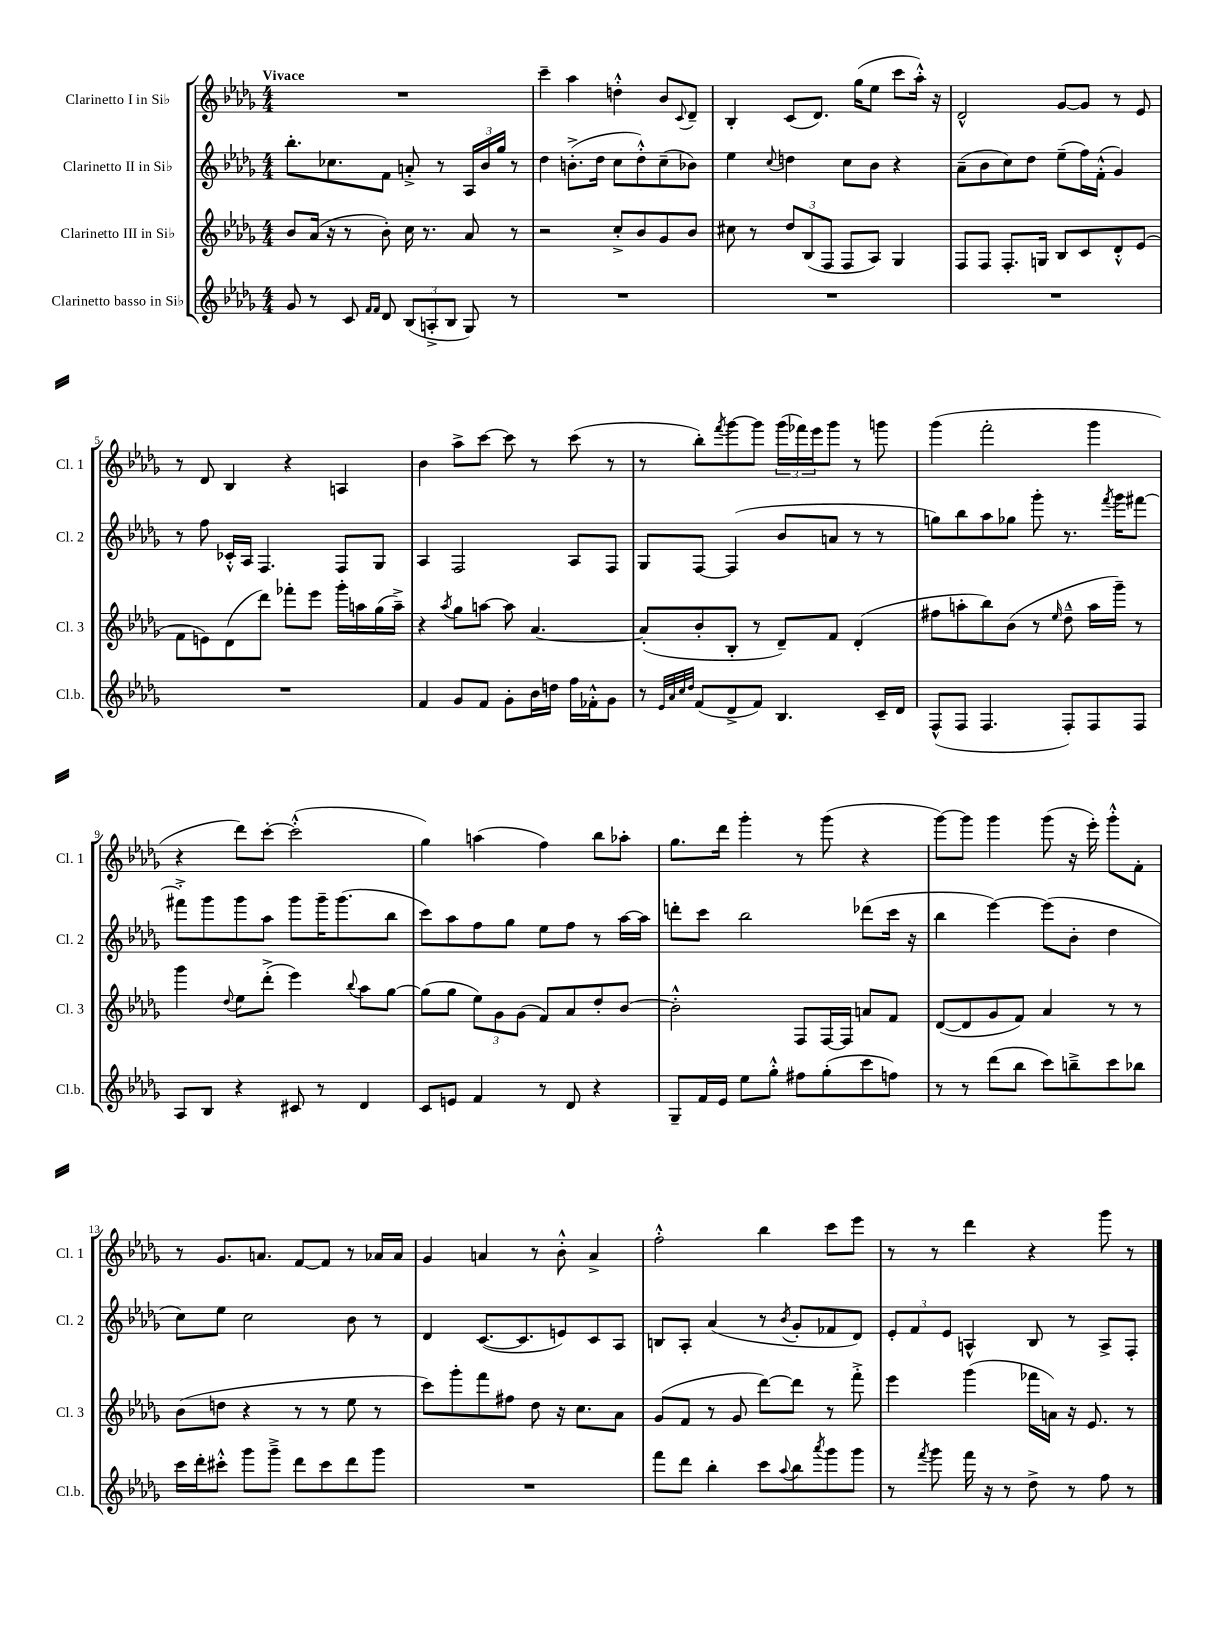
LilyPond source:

<<
\new StaffGroup <<
\new Staff = "s0" \with { instrumentName = "Clarinetto I in Sib" shortInstrumentName = "Cl. 1" } {
    \clef treble \key des \major \numericTimeSignature \time 4/4 \tempo "Vivace"
    R1 |
    c'''4-- aes''4 d''4-.-^ bes'8 \appoggiatura { c'8 } des'8-- |
    bes4-. c'8( des'8.) ges''16( ees''8 c'''8 aes''16-.-^) r16 |
    des'2-^ ges'8~ ges'8 r8 ees'8 |
    r8 des'8 bes4 r4 a4 |
    bes'4 aes''8-> c'''8~ c'''8 r8 c'''8( r8 |
    r8 bes''8-.) \acciaccatura { f'''8 } ges'''8~ ges'''8 \tuplet 3/2 { ges'''16( fes'''16) ees'''16 } ges'''8 r8 g'''8 |
    ges'''4( f'''2-. ges'''4 |
    r4 des'''8) c'''8~-. c'''2-.-^( |
    ges''4) a''4( f''4) bes''8 aes''8-. |
    ges''8. des'''16 ges'''4-. r8 ges'''8( r4 |
    ges'''8~) ges'''8 ges'''4 ges'''8( r16 ees'''16-.) ges'''8-.-^ f'8-. |
    r8 ges'8. a'8. f'8~ f'8 r8 aes'16 aes'16 |
    ges'4 a'4 r8 bes'8-.-^ a'4-> |
    f''2-.-^ bes''4 c'''8 ees'''8 |
    r8 r8 des'''4 r4 ges'''8 r8 \bar "|." |
}
\new Staff = "s1" \with { instrumentName = "Clarinetto II in Sib" shortInstrumentName = "Cl. 2" } {
    \clef treble \key des \major \numericTimeSignature \time 4/4
    bes''8.-. ces''8. f'8 a'8-.-> r8 \tuplet 3/2 { aes16 bes'16 ges''16 } r8 |
    des''4 b'8.-.->( des''16 c''8 des''8-.-^) c''8--( bes'8) |
    ees''4 \appoggiatura { c''8 } d''4 c''8 bes'8 r4 |
    aes'8--( bes'8 c''8) des''8 ees''8--( f''16) f'16-.-^( ges'4) |
    r8 f''8 ces'16-.-^ aes16 f4. f8 ges8 |
    aes4 f2 aes8 f8 |
    ges8 f8~ f4( bes'8 a'8 r8 r8 |
    g''8) bes''8 aes''8 ges''8 ges'''8-. r8. \acciaccatura { f'''8 } ges'''16 fis'''8~ |
    fis'''8-.-> ges'''8 ges'''8 aes''8 ges'''8 ges'''16-- ges'''8.( bes''8 |
    c'''8) aes''8 f''8 ges''8 ees''8 f''8 r8 aes''16~ aes''16 |
    d'''8-. c'''8 bes''2 des'''8( c'''16 r16 |
    bes''4 ees'''4~) ees'''8( bes'8-. des''4 |
    c''8) ees''8 c''2 bes'8 r8 |
    des'4 c'8.~( c'8. e'8) c'8 aes8 |
    b8 aes8-. aes'4( r8 \acciaccatura { bes'8 } ges'8-. fes'8 des'8) |
    \tuplet 3/2 { ees'8-. f'8 ees'8 } a4-^ bes8 r8 a8-> f8-. \bar "|." |
}
\new Staff = "s2" \with { instrumentName = "Clarinetto III in Sib" shortInstrumentName = "Cl. 3" } {
    \clef treble \key des \major \numericTimeSignature \time 4/4
    bes'8 aes'16( r16 r8 bes'8-.) c''16 r8. aes'8 r8 |
    r2 c''8-.-> bes'8 ges'8 bes'8 |
    cis''8 r8 \tuplet 3/2 { des''8 bes8( f8 } f8 aes8) ges4 |
    f8 f8 f8.-. g16 bes8 c'8 des'8-.-^ ees'8( |
    f'8 e'8) des'8( des'''8) fes'''8-. ees'''8 ges'''16-. a''16 ges''16( a''16--->) |
    r4 \acciaccatura { aes''8 } ges''8 a''8~ a''8 aes'4.~ |
    aes'8-.( bes'8-. bes8-. r8 des'8--) f'8 des'4-.( |
    fis''8 a''8-. bes''8) bes'8( r8 \grace { ees''16 } des''8---^ a''16 ges'''16--) r8 |
    ges'''4 \appoggiatura { des''8 } ees''8 des'''8-.->( ees'''4) \appoggiatura { bes''8 } aes''8 ges''8~ |
    ges''8( ges''8 \tuplet 3/2 { ees''8) ges'8 ges'8( } f'8) aes'8 des''8-. bes'8~ |
    bes'2-.-^ f8 f16~ f16 a'8 f'8 |
    des'8~( des'8 ges'8 f'8) aes'4 r8 r8 |
    bes'8( d''8 r4 r8 r8 ees''8 r8 |
    c'''8) ges'''8-. f'''8 fis''8 des''8 r16 c''8. aes'8 |
    ges'8( f'8 r8 ges'8 des'''8~) des'''8 r8 f'''8-.-> |
    ees'''4 ges'''4( fes'''16 a'16) r16 ees'8. r8 \bar "|." |
}
\new Staff = "s3" \with { instrumentName = "Clarinetto basso in Sib" shortInstrumentName = "Cl.b." } {
    \clef treble \key des \major \numericTimeSignature \time 4/4
    ges'8 r8 c'8 \grace { f'16 f'16 } des'8 \tuplet 3/2 { bes8( a8-.-> bes8 } ges8) r8 |
    R1 |
    R1 |
    R1 |
    R1 |
    f'4 ges'8 f'8 ges'8-. bes'16 d''16 f''16 fes'16-.-^ ges'8 |
    r8 \grace { ees'32 aes'32 c''32 des''32 } f'8( des'8-> f'8) bes4. c'16-- des'16 |
    f8-^( f8 f4. f8-.) f8 f8 |
    aes8 bes8 r4 cis'8 r8 des'4 |
    c'8 e'8 f'4 r8 des'8 r4 |
    ges8-- f'16 ees'16 ees''8 ges''8-.-^ fis''8 ges''8-.( c'''8 f''8) |
    r8 r8 des'''8( bes''8 c'''8) b''8---> c'''8 bes''8 |
    c'''16 des'''16-. cis'''8-.-^ ges'''8 ges'''8---> des'''8 cis'''8 des'''8 ges'''8 |
    R1 |
    f'''8 des'''8 bes''4-. c'''8 \appoggiatura { aes''8 } bes''8 \acciaccatura { aes'''8 } ges'''8 ges'''8 |
    r8 \acciaccatura { f'''8 } ges'''8 f'''16 r16 r8 des''8-> r8 f''8 r8 \bar "|." |
}
>>
>>
